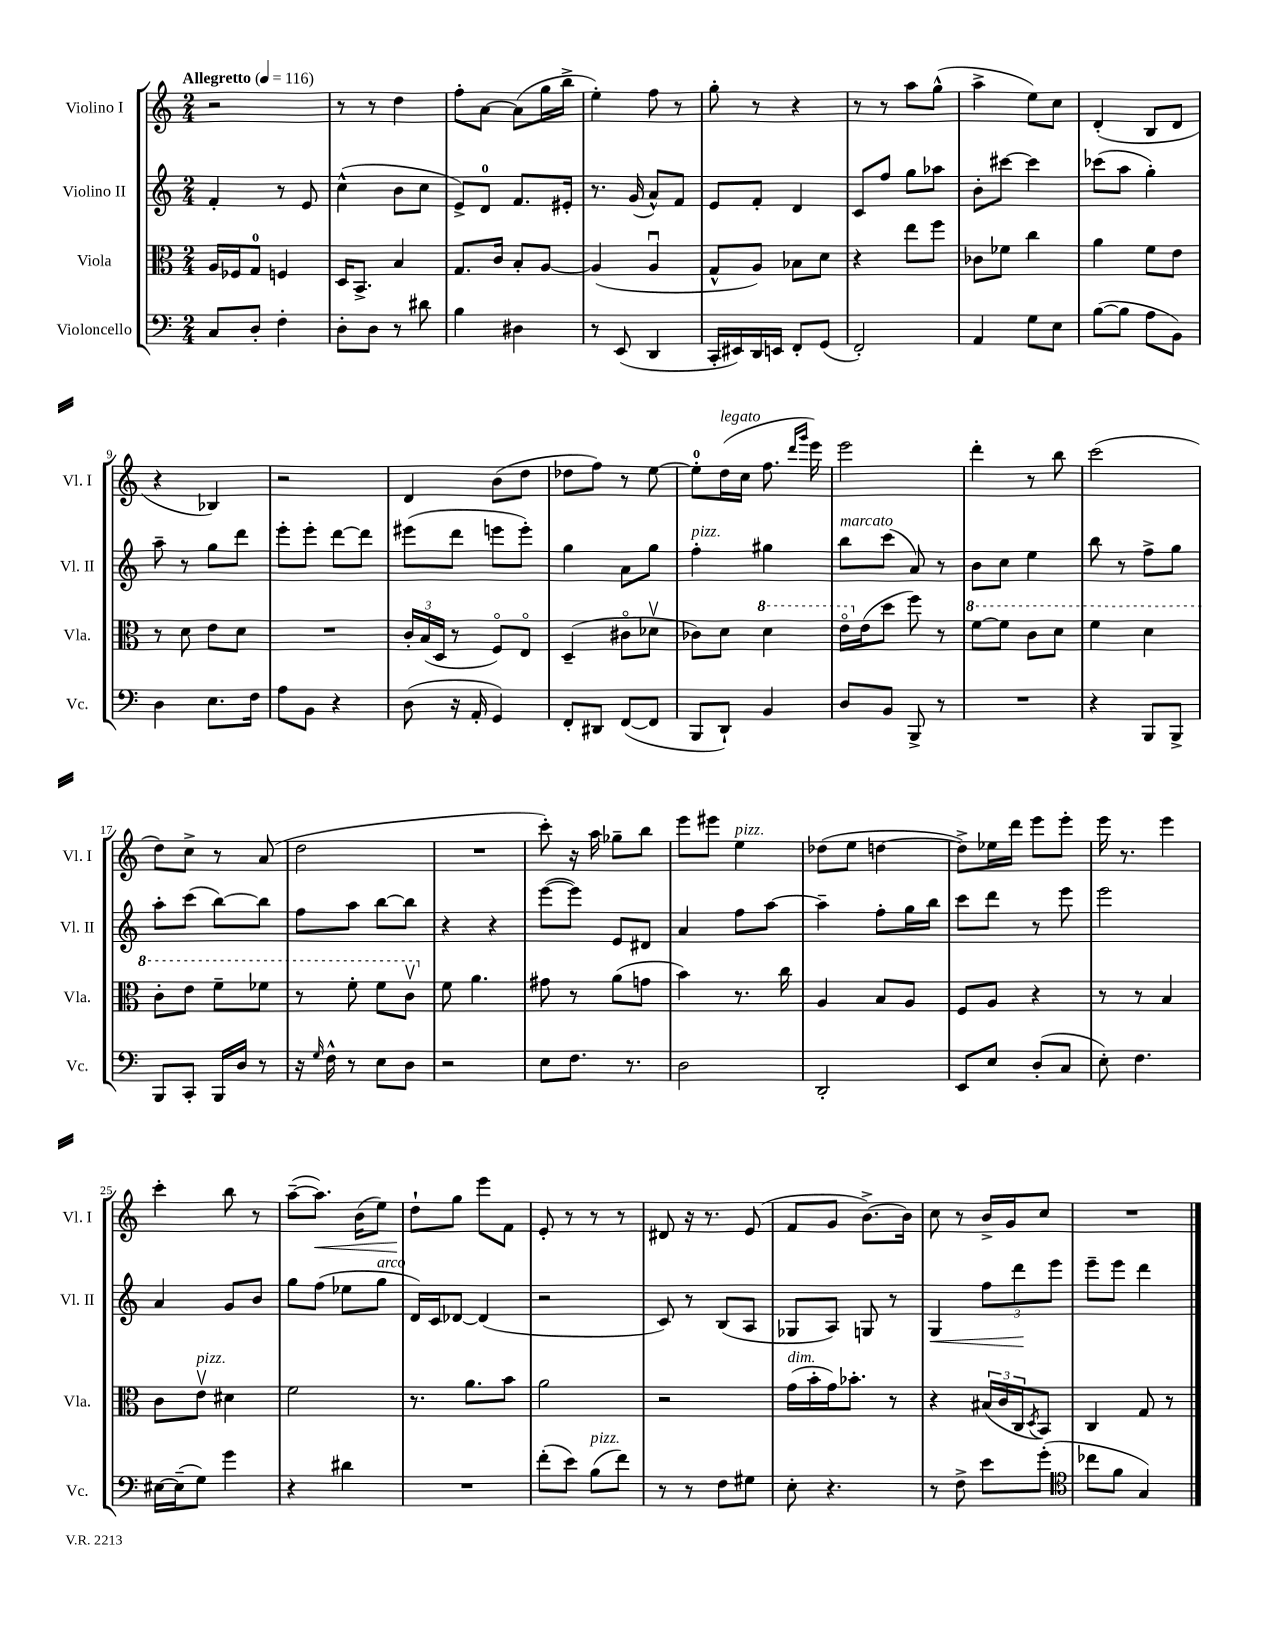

**kern	**kern	**kern	**kern
*staff4	*staff3	*staff2	*staff1
*clefF4	*clefC3	*clefG2	*clefG2
*k[]	*k[]	*k[]	*k[]
*M2/4	*M2/4	*M2/4	*M2/4
*MM116	*MM116	*MM116	*MM116
8C	16A	4f'	2r
.	16F-	.	.
8D'	8G	.	.
4F'	4F	8r	.
.	.	8e	.
=	=	=	=
8D'	16D	(4cc^^	8r
.	8.BB^	.	.
8D	.	.	8r
8r	4B	8b	4dd
8d#	.	8cc	.
=	=	=	=
4B	8.G	8e^)	8ff'
.	.	8d	[8a
.	16c	.	.
4D#	8B'	8.f	(8a]
.	[8A	.	16gg
.	.	16e#'	16bb^
=	=	=	=
8r	(4A]	8.r	4ee')
(8EE	.	.	.
.	.	(16g	.
4DD	4Au	8a^^)	8ff
.	.	8f	8r
=	=	=	=
16CC'	8G^^	8e	8gg'
16EE#)	.	.	.
16DD	8A)	8f'	8r
16EE	.	.	.
8FF'	8B-	4d	4r
(8GG	8d	.	.
=	=	=	=
2FF')	4r	8c	8r
.	.	8ff	8r
.	8ee	8gg	8aa
.	8ff	8aa-	(8gg^^
=	=	=	=
4AA	8c-	8b'	4aa^
.	8f-	[8ccc#	.
8G	4cc	4ccc#]	8ee)
8E	.	.	8cc
=	=	=	=
([8B	4a	(8ccc-	(4d'
8B]	.	8aa	.
8A	8f	4gg')	8B
8BB)	8e	.	8d
=	=	=	=
4D	8r	8aa~	4r
.	8d	8r	.
8.E	8e	8gg	4B-)
.	8d	8ddd	.
16F	.	.	.
=	=	=	=
8A	2r	8eee'	2r
8BB	.	8eee'	.
4r	.	[8ddd	.
.	.	8ddd]	.
=	=	=	=
(8D	24c'	(8eee#	4d
.	(24B	.	.
.	24D	.	.
16r	8r	8ddd	.
16AA'	.	.	.
4GG)	8Fo)	8eee	(8b
.	8Eo	8eee')	8dd
=	=	=	=
8FF'	(4D~	4gg	8dd-
8DD#	.	.	8ff)
([8FF	8c#o	8a	8r
8FF]	8d-v	8gg	[8ee
=	=	=	=
8BBB	8c-)	4ff'	8ee']
8DD`)	8d	.	(16dd
.	.	.	16cc
4BB	4dd	4gg#	8.ff
.	.	.	16qqddd
.	.	.	16qqggg
.	.	.	16eee)
=	=	=	=
8D	16eeo	8bb	2eee
.	(16e	.	.
8BB	8dd	(8ccc	.
8BBB^	8ff)	8a)	.
8r	8r	8r	.
=	=	=	=
2r	[8ff	8b	4ddd'
.	8ff]	8cc	.
.	8cc	4ee	8r
.	8dd	.	8bb
=	=	=	=
4r	4ff	8bb	(2ccc
.	.	8r	.
8BBB	4dd	8ff^	.
8BBB^	.	8gg	.
=	=	=	=
8BBB	8cc'	8aa'	8dd)
8CC'	8ee	(8ccc	8cc^
16BBB	8ff~	[8bb)	8r
16D	.	.	.
8r	8ff-	8bb]	(8a
=	=	=	=
16r	8r	8ff	2dd
16qqG	.	.	.
16F^^	.	.	.
8r	8ff'	8aa	.
8E	8ff	[8bb	.
8D	8ccv	8bb]	.
=	=	=	=
2r	8f	4r	2r
.	4.a	.	.
.	.	4r	.
=	=	=	=
8E	8g#	([8eee	8ccc')
8.F	8r	8eee])	16r
.	.	.	16aa
.	(8a	8e	8gg-~
8.r	.	.	.
.	8g	8d#	8bb
=	=	=	=
2D	4b)	4a	8eee
.	.	.	8eee#
.	8.r	8ff	4ee
.	.	[8aa	.
.	16cc	.	.
=	=	=	=
2DD'	4A	4aa~]	(8dd-
.	.	.	8ee
.	8B	8ff'	[4dd
.	8A	16gg	.
.	.	16bb	.
=	=	=	=
8EE	8F	8ccc	8dd^])
8E	8A	8ddd	16ee-
.	.	.	16ddd
(8D'	4r	8r	8eee
8C	.	8eee	8eee'
=	=	=	=
8E')	8r	2eee	16eee
.	.	.	8.r
4.F	8r	.	.
.	4B	.	4eee
=	=	=	=
[16E#	8c	4a	4ccc'
(16E#~]	.	.	.
8G)	8ev	.	.
4g	4d#	8g	8bb
.	.	8b	8r
=	=	=	=
4r	2f	8gg	([8aa~
.	.	(8ff	8.aa])
4d#	.	8ee-	.
.	.	.	(16b
.	.	8gg	8ee)
=	=	=	=
2r	8.r	16d)	8dd`
.	.	16c	.
.	.	[8d-	8gg
.	8.a	.	.
.	.	(4d-]	8eee
.	8b	.	8f
=	=	=	=
(8f'	2a	2r	8e'
8e)	.	.	8r
(8B	.	.	8r
8f)	.	.	8r
=	=	=	=
8r	2r	8c)	8d#
8r	.	8r	16r
.	.	.	8.r
8F	.	(8B	.
8G#	.	8A	(8e
=	=	=	=
8E'	(16g	8G-	8f
.	16b'	.	.
4.r	16g)	8A)	8g
.	8.b-'	.	.
.	.	8G	[8.b^)
.	8r	8r	.
.	.	.	16b]
=	=	=	=
8r	4r	4G	8cc
8F^	.	.	8r
8e	(24B#	12ff	16b^
.	24c	.	.
.	.	.	16g
.	24C	12ddd	.
.	8qD	.	.
(8g'	8BB)	.	8cc
.	.	12eee	.
=	=	=	=
*clefC4	*	*	*
8cc-	4C	8eee~	2r
8f	.	8eee	.
4G)	8G	4ddd	.
.	8r	.	.
==	==	==	==
*-	*-	*-	*-
